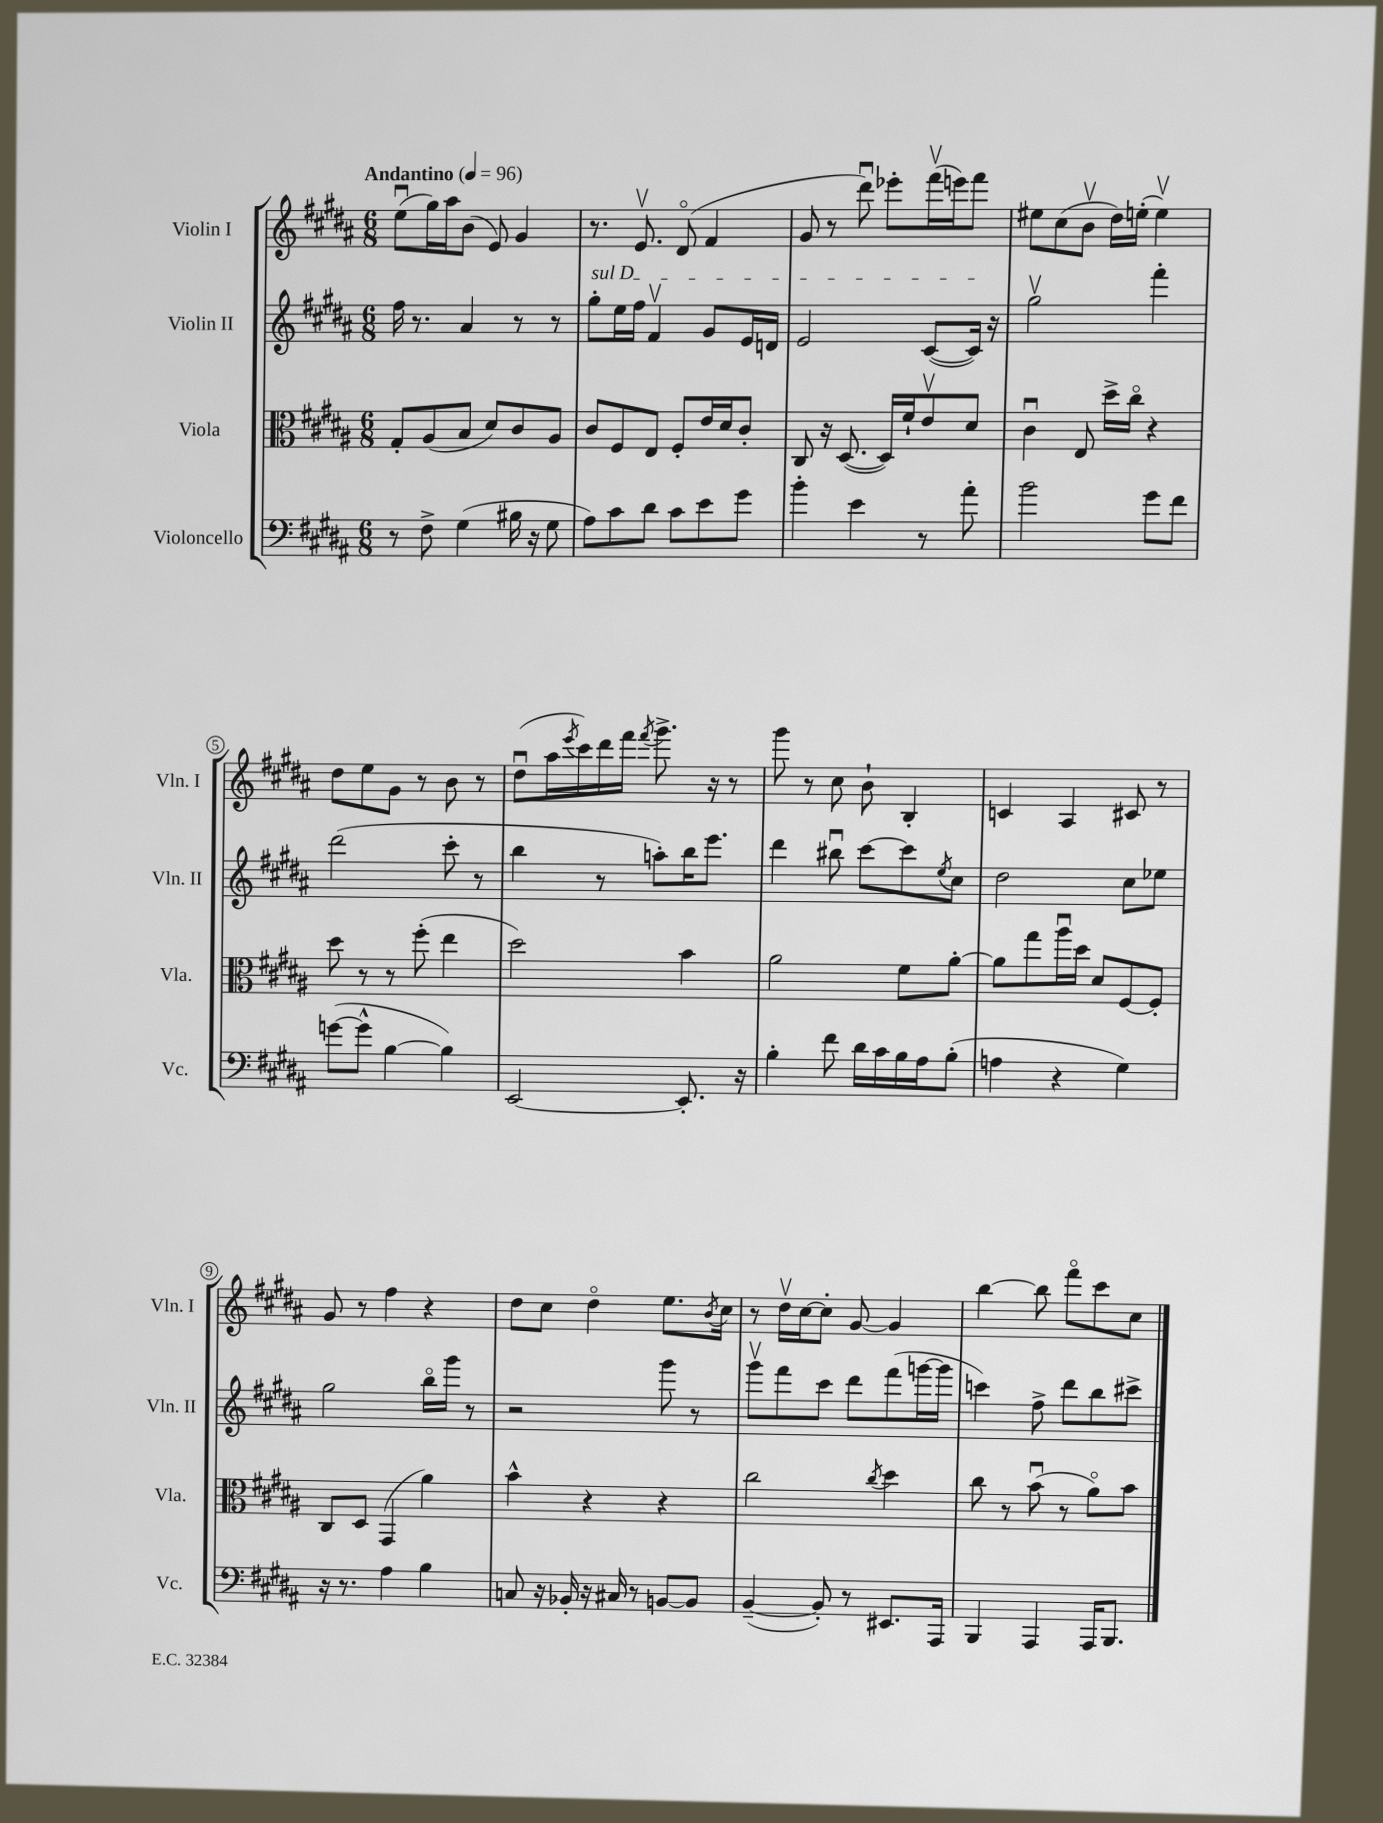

**kern	**kern	**kern	**kern
*staff4	*staff3	*staff2	*staff1
*clefF4	*clefC3	*clefG2	*clefG2
*k[f#c#g#d#a#]	*k[f#c#g#d#a#]	*k[f#c#g#d#a#]	*k[f#c#g#d#a#]
*M6/8	*M6/8	*M6/8	*M6/8
*MM96	*MM96	*MM96	*MM96
8r	8G#'	16ff#	(8eeu
.	.	8.r	.
8F#^	(8A#	.	16gg#)
.	.	.	16aa#
(4G#	8B	4a#	(8b
.	8d#)	.	8e)
16B#	8c#	8r	4g#
16r	.	.	.
8G#	8A#	8r	.
=	=	=	=
8A#)	8c#	8gg#'	8.r
8c#	8F#	16ee	.
.	.	16ff#	8.ev
8d#	8E	4f#v	.
8c#	8F#'	.	(8d#o
8e	16e	8g#	4f#
.	16d#	.	.
8g#	8c#'	16e	.
.	.	16d	.
=	=	=	=
4b'	8C#	2e	8g#
.	16r	.	8r
.	([8.D#	.	.
4e	.	.	8ddd#u)
.	16D#])	.	8eee-'
.	16f#`	.	.
8r	8ev	([8c#	(16fff#v
.	.	.	16eee)
8a#'	8d#	16c#])	8fff#
.	.	16r	.
=	=	=	=
2b	4c#u	2gg#v	8ee#
.	.	.	(8cc#
.	8E	.	8bv
.	16dd#^	.	16dd#)
.	16cc#o	.	(16ee'
8g#	4r	4fff#'	4eev)
8f#	.	.	.
=	=	=	=
([8g	8dd#	(2ddd#	8dd#
8g^^]	8r	.	8ee
[4B	8r	.	8g#
.	(8ff#'	.	8r
4B])	4ee	8ccc#'	8b
.	.	8r	8r
=	=	=	=
[2EE	2dd#)	4bb	(8dd#u
.	.	.	16aa#
.	.	.	8qeee
.	.	.	16ccc#)
.	.	8r	16ddd#
.	.	.	16fff#
.	.	.	8qfff#
.	.	8aa')	8.ggg#^
8.EE']	4b	16bb	.
.	.	8.eee	16r
.	.	.	8r
16r	.	.	.
=	=	=	=
4B'	2a#	4ddd#	8ggg#
.	.	.	8r
8f#	.	8bb#u	8cc#
16d#	.	[8ccc#	8b`
16c#	.	.	.
16B	8f#	8ccc#]	4B'
16A#	.	.	.
.	.	8qee	.
(8B'	[8a#'	8cc#	.
=	=	=	=
4A	8a#]	2dd#	4c
.	8gg#	.	.
4r	16aa#u	.	4A#
.	16dd#	.	.
.	8d#	.	.
4G#)	[8F#	8cc#	8c#
.	8F#']	8ee-	8r
=	=	=	=
16r	8C#	2gg#	8g#
8.r	.	.	.
.	8D#	.	8r
4A#	(4GG#	.	4ff#
4B	4a#)	16bbo	4r
.	.	16ggg#	.
.	.	8r	.
=	=	=	=
8C	4b^^	2r	8dd#
16r	.	.	8cc#
16BB-'	.	.	.
16r	4r	.	4dd#o
16C#	.	.	.
8r	.	.	.
[8BB	4r	8ggg#	8.ee
8BB]	.	8r	.
.	.	.	8qb
.	.	.	16cc#
=	=	=	=
([4BB~	2cc#	8ggg#v	8r
.	.	8fff#	16dd#v
.	.	.	[16cc#
8BB'])	.	8ccc#	8cc#']
8r	.	8ddd#	[8g#
.	8qcc#	.	.
8.EE#	4dd#	(8fff#	4g#]
.	.	[16ggg	.
16AAA#	.	16ggg]	.
=	=	=	=
4BBB	8cc#	4ccc)	[4bb
.	8r	.	.
4AAA#	(8bu	8ff#^	8bb]
.	8r	8ddd#	8fff#o
16AAA#	8a#o)	8bb	8ccc#
8.BBB	.	.	.
.	8b	8ccc#^	8cc#
==	==	==	==
*-	*-	*-	*-
